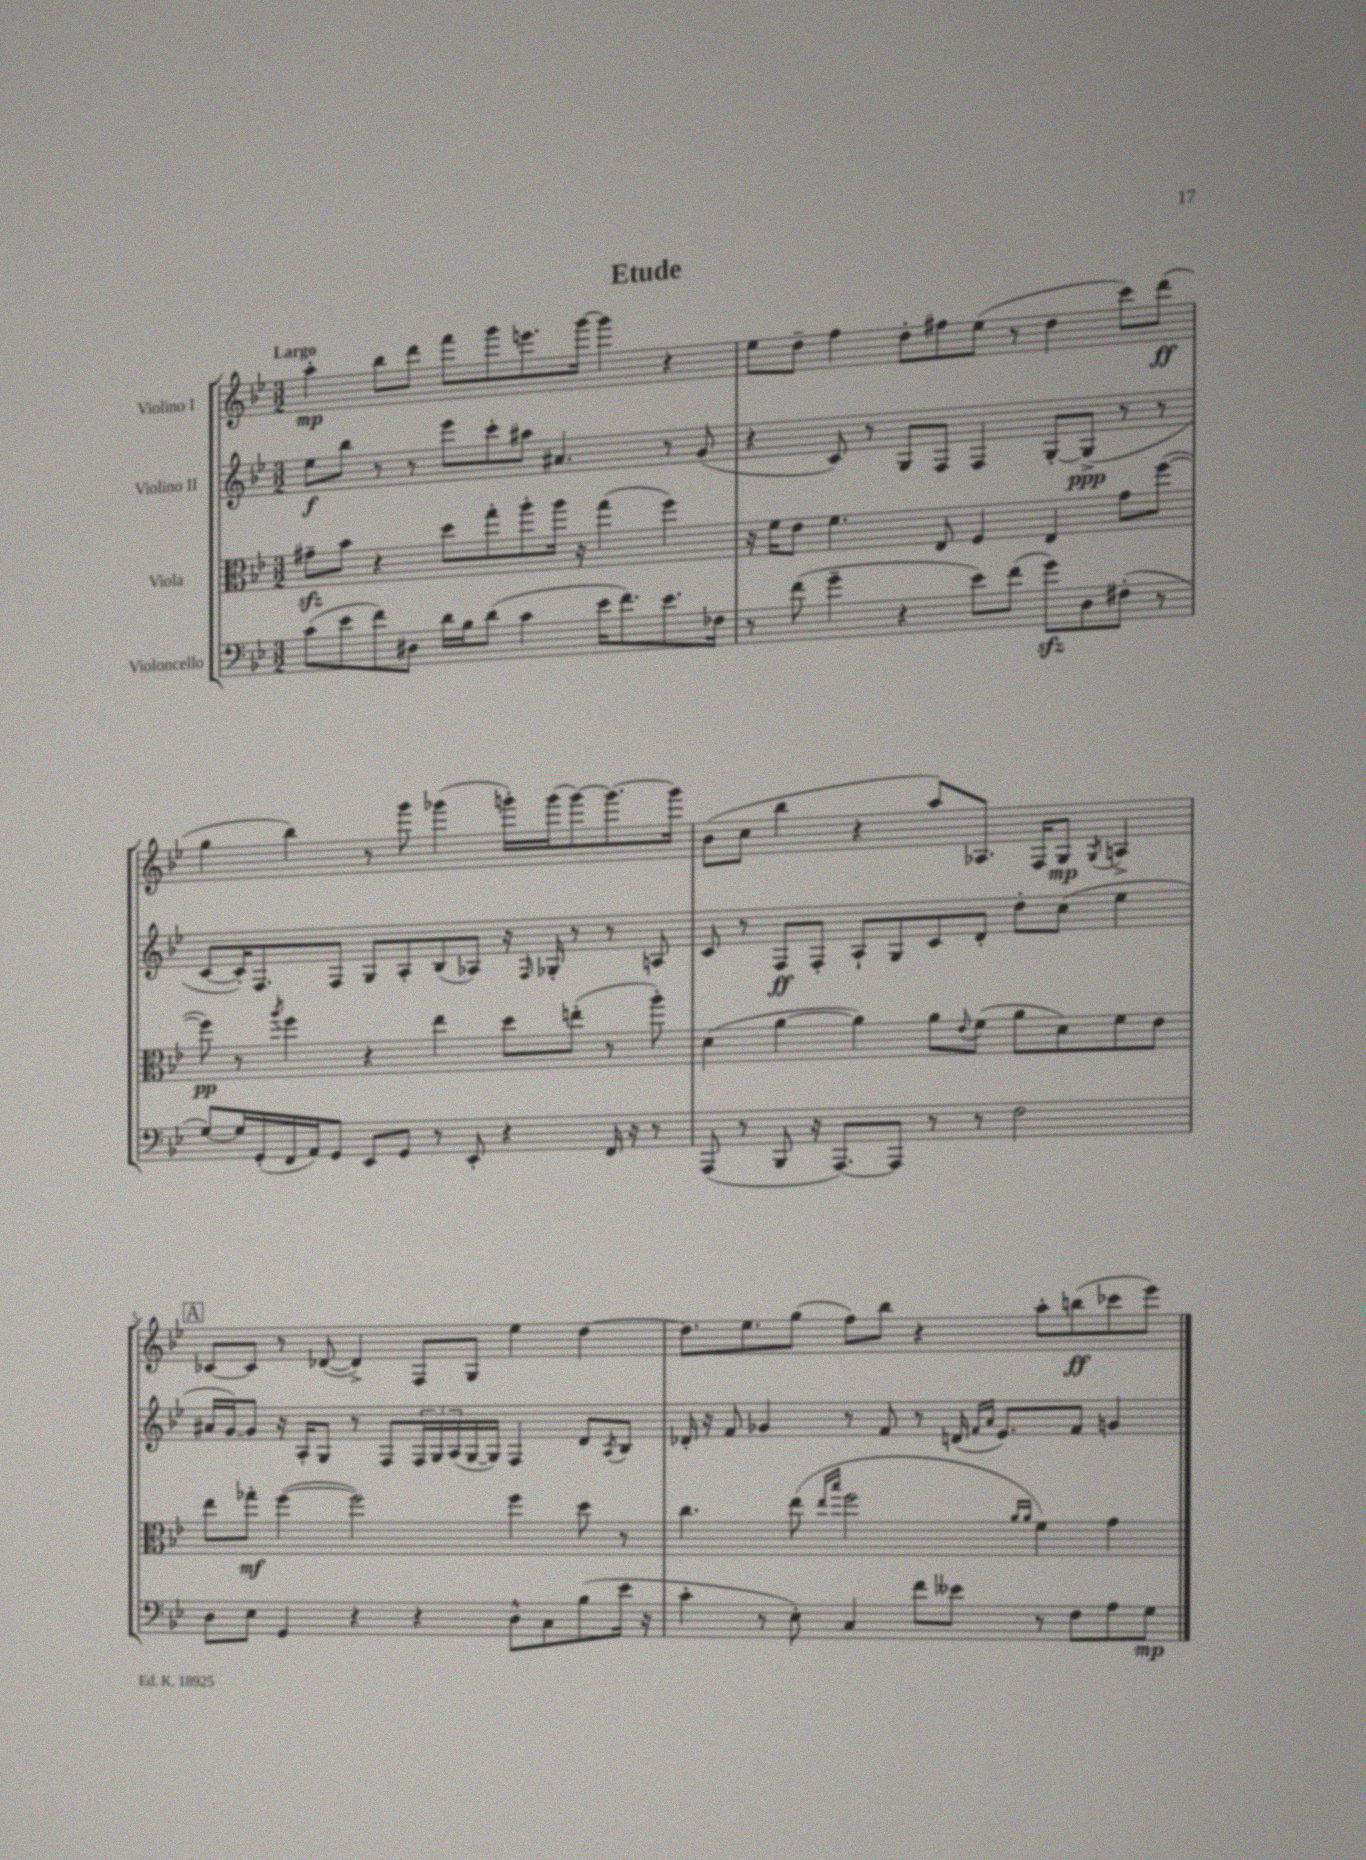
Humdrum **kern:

**kern	**kern	**kern	**kern
*staff4	*staff3	*staff2	*staff1
*clefF4	*clefC3	*clefG2	*clefG2
*k[b-e-]	*k[b-e-]	*k[b-e-]	*k[b-e-]
*M3/2	*M3/2	*M3/2	*M3/2
(8c	8g#~	8ee-	4aa'
8e-	8b-	8bb-	.
8f)	4r	8r	8bb-
8D#	.	8r	8ddd
16d	8dd	8eee-	8fff
16B-	.	.	.
(8d	8gg'	8ccc'	8ggg
4c	8aa'	8aa#	8.eee
.	16aa	4.a#	.
.	16r	.	[16ggg
16e-	(4gg	.	4ggg]
8.f)	.	.	.
8.e-	4ff)	8r	4r
.	.	(8g	.
16F-	.	.	.
=	=	=	=
8r	16r	4r	8ee-
.	16f	.	.
(8f	8e-	.	8dd~
4g~	4.f	8c)	4ff
.	.	8r	.
4r	.	8G	8dd'
.	8E-	8F	8ff#
8e-)	4F	4F	(8ee-
(8f	.	.	8r
8g)	4E-	[8G'	4dd
8D	.	(8G^]	.
(8F#'	8g	8r	8ccc)
8r	([8ff	8r	(8ddd
=	=	=	=
[8G)	8ff])	[8c	4gg
16G]	8r	16c'])	.
(16GG'	.	8.F	.
.	8qaa	.	.
16FF	4ff	.	4bb-)
16AA)	.	.	.
8GG	.	8F	.
8EE-	4r	8G	8r
8GG	.	8A'	8ggg
8r	4ee-	(8B-	(4ggg-
8EE-'	.	8A-)	.
4r	8dd	16r	16ggg')
.	.	16qqF	.
.	.	16G-'	(16ggg
.	(8ee'	8r	[8ggg)
16FF	8r	8r	8.ggg_
16r	.	.	.
8r	8aa')	8A	.
.	.	.	16ggg]
=	=	=	=
(8AAA	(4d	8c	(8b-
8r	.	8r	8cc
8BBB-	[4a	8F	4bb-
16r	.	8F'	.
[8.AAA)	.	.	.
.	4a])	8A`	4r
8AAA]	.	8G	.
8r	8a	8c	8aa)
.	8qqe-	.	.
8r	(8f	8d'	8.A-
2F	8a	8dd'	.
.	.	.	16F
.	8d)	(8cc	8G
.	.	.	8qG
.	8f	4ee-	4A^
.	8e-	.	.
=	=	=	=
8D	8ee-	16a#	[8c-
.	.	[16g)	.
8E-	8gg-'	8g]	8c-]
4GG	([4ff	16r	8r
.	.	16A'	.
.	.	8G	([8d-
4r	2ff])	8r	4d-^])
.	.	8F	.
4r	.	24F	8F
.	.	24G	.
.	.	(24A	.
.	.	[16G	8G
.	.	16G])	.
8D^^	4ff	4F	4ee-
8C	.	.	.
(8B-	8dd	8d	[4dd
.	.	8qA	.
16e-	8r	8B-	.
16r	.	.	.
=	=	=	=
4c'	4.cc	16d-'	8.dd]
.	.	16r	.
.	.	8f	.
.	.	.	8.ee-
8r	.	4g-	.
8E-')	(8ee-	.	(8gg
.	16qqee-	.	.
.	16qqbb-	.	.
4C	2ff	8r	8ff)
.	.	8f	8bb-
8f	.	8r	4r
8e--	.	(16d	.
.	.	16qqf	.
.	.	16qqa	.
.	.	8.e-)	.
.	16qqa	.	.
.	16qqa	.	.
8r	4f)	.	8aa'
8F	.	8f	(8bb
8A	4g	4g	8ccc-
8G	.	.	8eee-)
==	==	==	==
*-	*-	*-	*-
